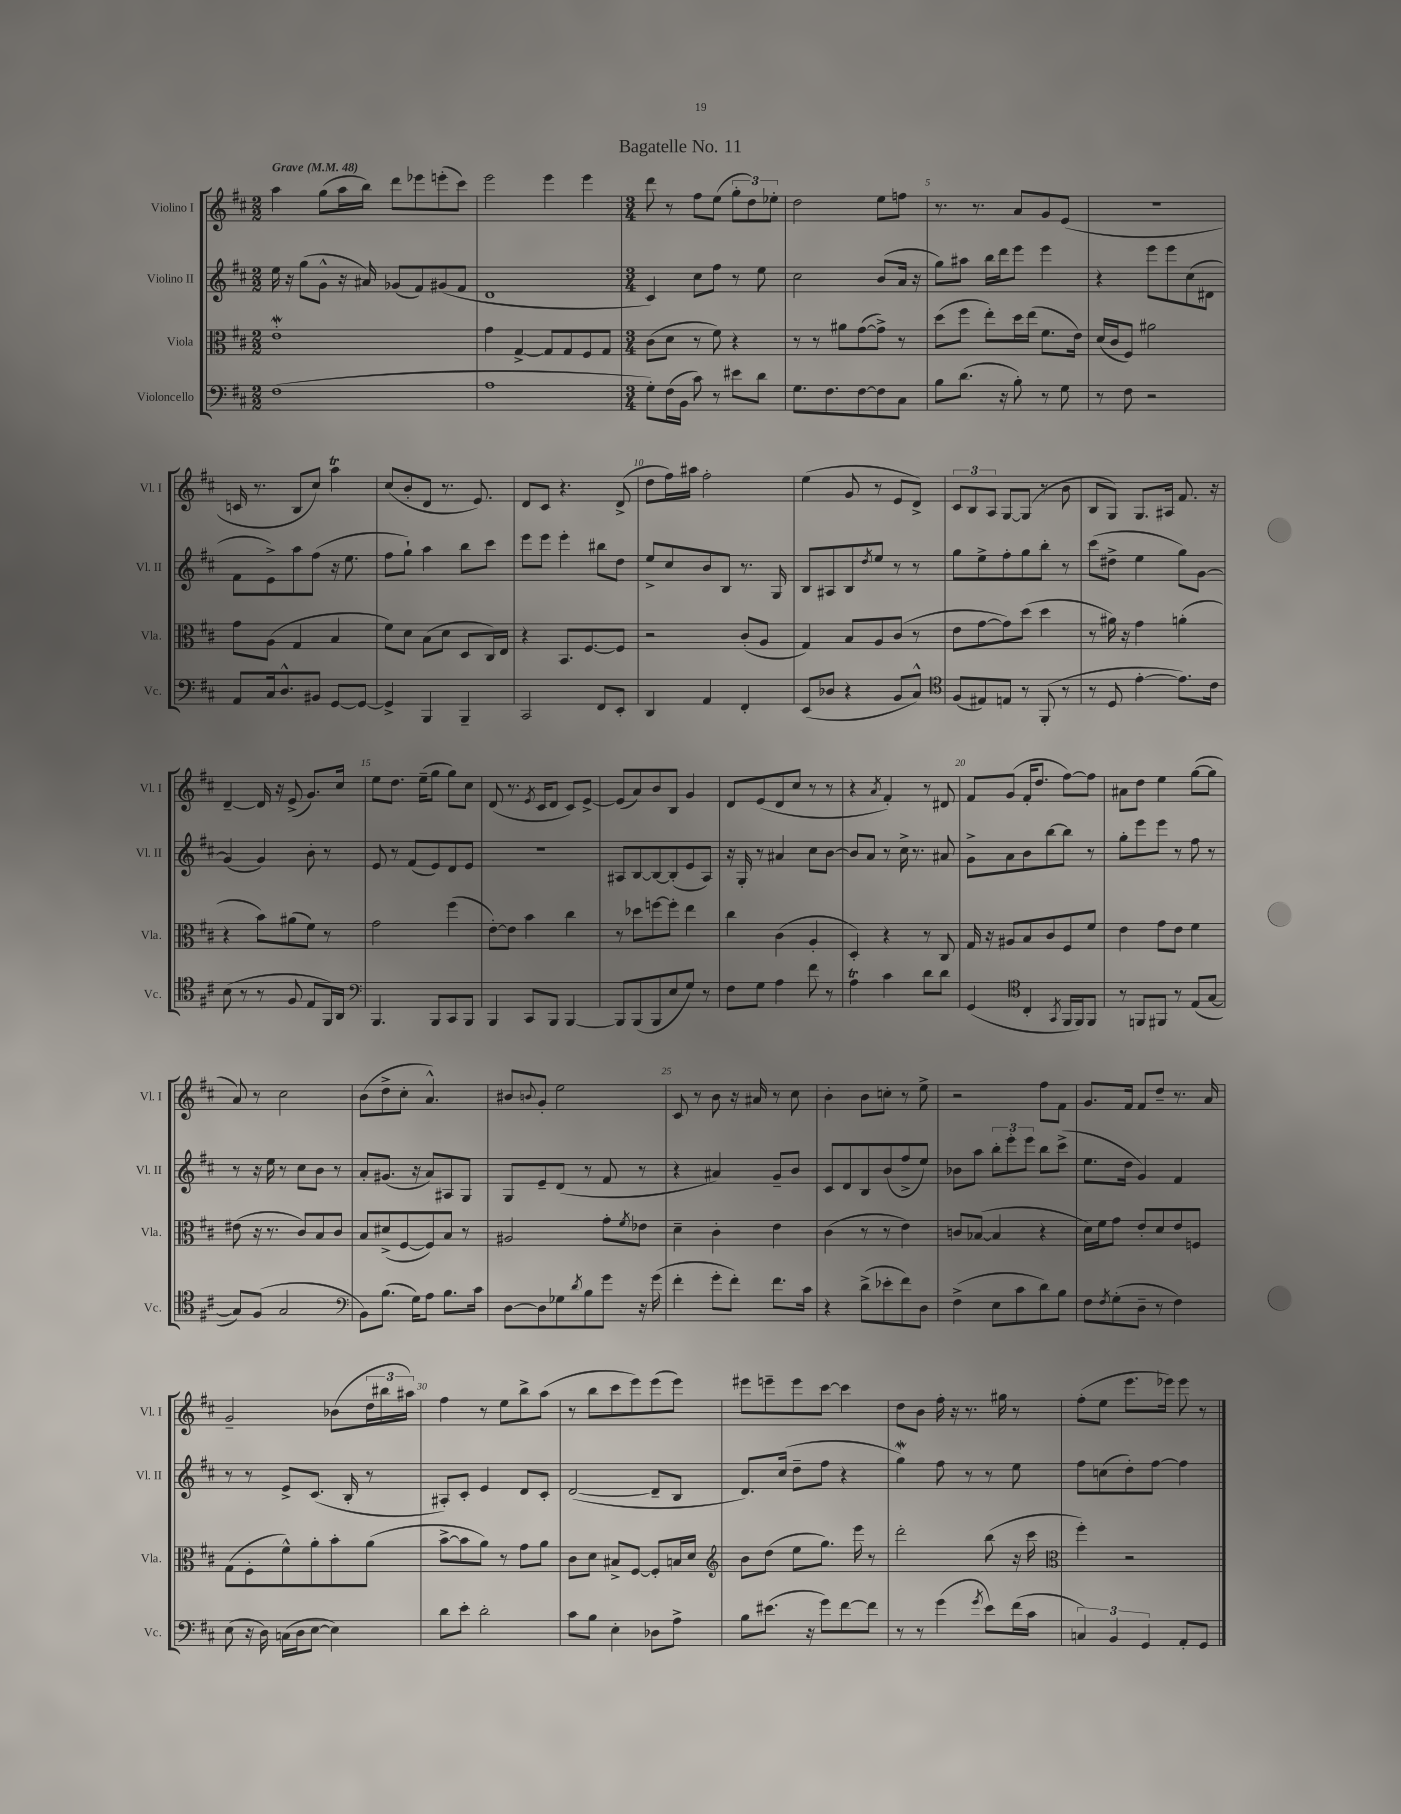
\header { title = "Bagatelle No. 11" }
<<
\new StaffGroup <<
\new Staff = "s0" \with { instrumentName = "Violino I" shortInstrumentName = "Vl. I" } {
    \clef treble \key d \major \numericTimeSignature \time 2/2 \tempo "Grave" 4 = 48
    a''4 g''8( a''16 b''16) d'''8 ees'''8 e'''8-.( cis'''8) |
    e'''2 e'''4 e'''4 |
    \numericTimeSignature \time 3/4 d'''8 r8 fis''8 e''8( \tuplet 3/2 { g''8-. d''8) ees''8-. } |
    d''2 e''8 f''8 |
    r8. r8. a'8 g'8 e'8( |
    R2. |
    c'16 r8. b8 cis''8) a''4\trill |
    cis''8( b'8-. d'8 r8. e'8.) |
    d'8 cis'8 r4. d'8->( |
    d''8 fis''16) ais''16 fis''2-. |
    e''4( g'8 r8 e'8 d'8->) |
    \tuplet 3/2 { cis'8 b8 a8 } g8~ g8( r8 b'8 |
    b8 g8) g8. ais16 fis'8. r16 |
    d'4~-- d'16 r16 e'8->( g'8.) cis''16 |
    e''8 d''8. e''16--( g''8 g''8) cis''8 |
    d'8( r8. \acciaccatura { e'8 } cis'16 d'8 cis'8) e'8~-> |
    e'8( a'8) b'8 b8 g'4 |
    d'8 e'8( d'8 cis''8 r8 r8 |
    r4 \acciaccatura { a'8 } fis'4-.) r8 dis'8 |
    fis'8 g'8( fis'16-. d''8. fis''8~) fis''8 |
    ais'8 d''8 e''4 g''8~( g''8 |
    a'8) r8 cis''2 |
    b'8( d''8-> cis''8-. a'4.-^) |
    bis'8 \appoggiatura { b'8 } g'8-. e''2 |
    cis'8 r8 b'8 r16 ais'16 r8 cis''8 |
    b'4-. b'8 c''8-. r8 e''8-> |
    r2 fis''8 fis'8 |
    g'8. fis'16 fis'8 d''8-- r8. a'16 |
    g'2-- bes'8( \tuplet 3/2 { d''16 bis''16 ais''16) } |
    fis''4 r8 e''8 b''8-> a''8( |
    r8 b''8 cis'''8 e'''8) e'''8( e'''8) |
    eis'''8 e'''8-- e'''8 cis'''8~ cis'''4 |
    d''8 b'8 fis''16-. r16 r8. gis''16 r8 |
    fis''8-.( e''8 e'''8. ees'''16) ees'''8 r8 \bar "|." |
}
\new Staff = "s1" \with { instrumentName = "Violino II" shortInstrumentName = "Vl. II" } {
    \clef treble \key d \major \numericTimeSignature \time 2/2
    e''16 r16 g''8( g'8-^ r16 ais'16) ges'8( fis'8) gis'8( fis'8 |
    d'1 |
    \numericTimeSignature \time 3/4 cis'4) cis''8 fis''8 r8 e''8 |
    cis''2 b'8( a'16 r16 |
    g''8) ais''8 b''16 d'''16 e'''8 e'''4 |
    r4 e'''8 e'''8 cis''8( dis'8 |
    fis'8 e'8->) a''8 fis''8( r16 e''8. |
    fis''8 g''8-!) a''4 b''8 cis'''8 |
    e'''8 e'''8 e'''4-. bis''8 d''8 |
    e''8-> cis''8 b'8 b8 r8. g16 |
    b8 ais8 b8 \acciaccatura { d''8 } e''8 r8 r8 |
    g''8 e''8-> fis''8-. g''8 b''8-. r8 |
    cis'''8( dis''8-> e''4 g''8) g'8~ |
    g'4( g'4) b'8-. r8 |
    e'8 r8 fis'8( e'8) d'8 e'8 |
    R2. |
    ais8 b8~ b8~ b8-.( e'8 ais8) |
    r16 g16-. r8 ais'4 cis''8 b'8~ |
    b'8 a'8 r8 cis''16-> r8. ais'8 |
    g'8-> a'8 b'8 b''8~ b''8 r8 |
    g''8-. e'''8 e'''8 r8 fis''8 r8 |
    r8 r16 e''16 r8 cis''8 b'8 r8 |
    a'8-. gis'8.( r16 a'8) ais8 g8 |
    g8 e'8-- d'8( r8 fis'8 r8 |
    r4 ais'4) g'8-- b'8 |
    cis'8 d'8 b8 b'8( fis''8-> e''8) |
    bes'8 a''8 \tuplet 3/2 { b''8-. e'''8-. e'''8 } b''8 cis'''8->( |
    e''8. d''16 g'4) fis'4 |
    r8 r8 e'8-> cis'8.( b16-. r8 |
    ais8-.) cis'8-. e'4 d'8 cis'8-. |
    d'2~( d'8-- b8 |
    d'8.) cis''16( d''8-- fis''8 r4 |
    g''4\mordent) fis''8 r8 r8 e''8 |
    fis''8 c''8( d''8-.) fis''8~ fis''4 \bar "|." |
}
\new Staff = "s2" \with { instrumentName = "Viola" shortInstrumentName = "Vla." } {
    \clef alto \key d \major \numericTimeSignature \time 2/2
    e'1-.\mordent |
    g'4 g4~-> g8 g8 fis8 g8 |
    \numericTimeSignature \time 3/4 cis'8( d'8 r8 fis'8) r4 |
    r8 r8 ais'8 g'8~( g'8->) r8 |
    d''8( fis''8 e''8-.) d''16 e''16( fis'8. e'16) |
    d'16( cis'16 fis8) ais'2 |
    g'8 a8( g4 b4 |
    fis'8) d'8 b8( d'8 d8 cis16) e16 |
    r4 b,8. fis8.~ fis8 |
    r2 cis'8-.( a8 |
    g4) b8 a8 cis'8( r8 |
    e'8 g'8~ g'8) d''8( d''4 |
    r8 ais'16) r16 g'4 a'4-.( |
    r4 b'8) ais'8( fis'8) r8 |
    g'2 fis''4( |
    e'8~-.) e'8 b'4 cis''4 |
    r8 des''8 f''8~ f''8-. e''4 |
    cis''4 cis'4( a4-. |
    d4-.) r4 r8 cis8 |
    g16 r16 ais8 b8 cis'8 fis8 fis'8 |
    e'4 g'8 e'8 fis'4 |
    eis'8( r16 r8. cis'8) b8 cis'8 |
    b8 dis'8->( fis8~ fis8) b8 r8 |
    ais2 g'8-. \acciaccatura { fis'8 } ees'8 |
    d'4-- cis'4-. e'4 |
    cis'4( r8 r8 e'4) |
    c'8 bes8~( bes4 r4 |
    d'16) fis'16 g'8 e'8-. d'8 e'8 f8 |
    g8( fis8-. fis'8-^) a'8-. b'8-. a'8( |
    b'8~-> b'8 a'8) r8 g'8 a'8 |
    cis'8 d'8 bis8-> fis8~ fis8-. b16 d'16 |
    \clef treble b'8 d''8( e''8 g''8.) e'''16 r8 |
    d'''2-. b''8( r16 cis'''16 |
    \clef alto fis''4-.) r2 \bar "|." |
}
\new Staff = "s3" \with { instrumentName = "Violoncello" shortInstrumentName = "Vc." } {
    \clef bass \key d \major \numericTimeSignature \time 2/2
    fis1( |
    a1 |
    \numericTimeSignature \time 3/4 g8-.) fis16( b,16 cis'8) r8 eis'8 d'8 |
    g8. fis8. fis8~ fis8 cis8 |
    b8 d'8.( r16 b8-.) r8 g8 |
    r8 fis8 r2 |
    a,8 cis16 d8.-^ bis,8 g,8~ g,8~ |
    g,4-> b,,4 b,,4-- |
    cis,2 fis,8 e,8-. |
    d,4 a,4 fis,4-. |
    e,8( des8 r4 b,8 cis8-^) |
    \clef tenor fis8( eis8) e8 r8 fis,8-.( r8 |
    r8 d8 e'4~-. e'8.) cis'16 |
    b8( r8 r8 fis8 e8 fis,16) a,16 |
    \clef bass b,,4. b,,8 cis,8 b,,8 |
    b,,4 cis,8 b,,8 b,,4~ |
    b,,8 b,,8( b,,8 e8 g8) r8 |
    fis8 g8 a4 fis'8 r8 |
    a4\trill cis'4 d'8 d'8 |
    g,4( \clef tenor cis4-. \acciaccatura { g,8 } fis,16 fis,16) fis,8 |
    r8 f,8 fis,8 r8 e8( g8~ |
    g8) fis8( g2 |
    \clef bass b,8) b8.( g16) a8 b8. cis'16 |
    d8~ d8 ges8 \acciaccatura { d'8 } b8 g'8 r16 g'16( |
    fis'4-. g'8-. fis'8-.) fis'8. cis'16 |
    r4 d'8->( ees'8-. fis'8) d8 |
    fis4->( e8 cis'8 d'8) b8 |
    fis8 \acciaccatura { fis8 } g8-.( d8-- r8 fis4) |
    e8( r16 d16) c16( d16 e8~ e4) |
    d'8 e'8-. d'2-. |
    cis'8 b8 e4-. des8 a8-> |
    b8 eis'8.( r16 g'8) fis'8~ fis'8 |
    r8 r8 g'4( \acciaccatura { g'8 } e'8) fis'16( cis'16 |
    \tuplet 3/2 { c4) b,4 g,4 } a,8-. g,8 \bar "|." |
}
>>
>>
\layout { \context { \Score \override BarNumber.break-visibility = ##(#f #t #t) barNumberVisibility = #(every-nth-bar-number-visible 5) } }
